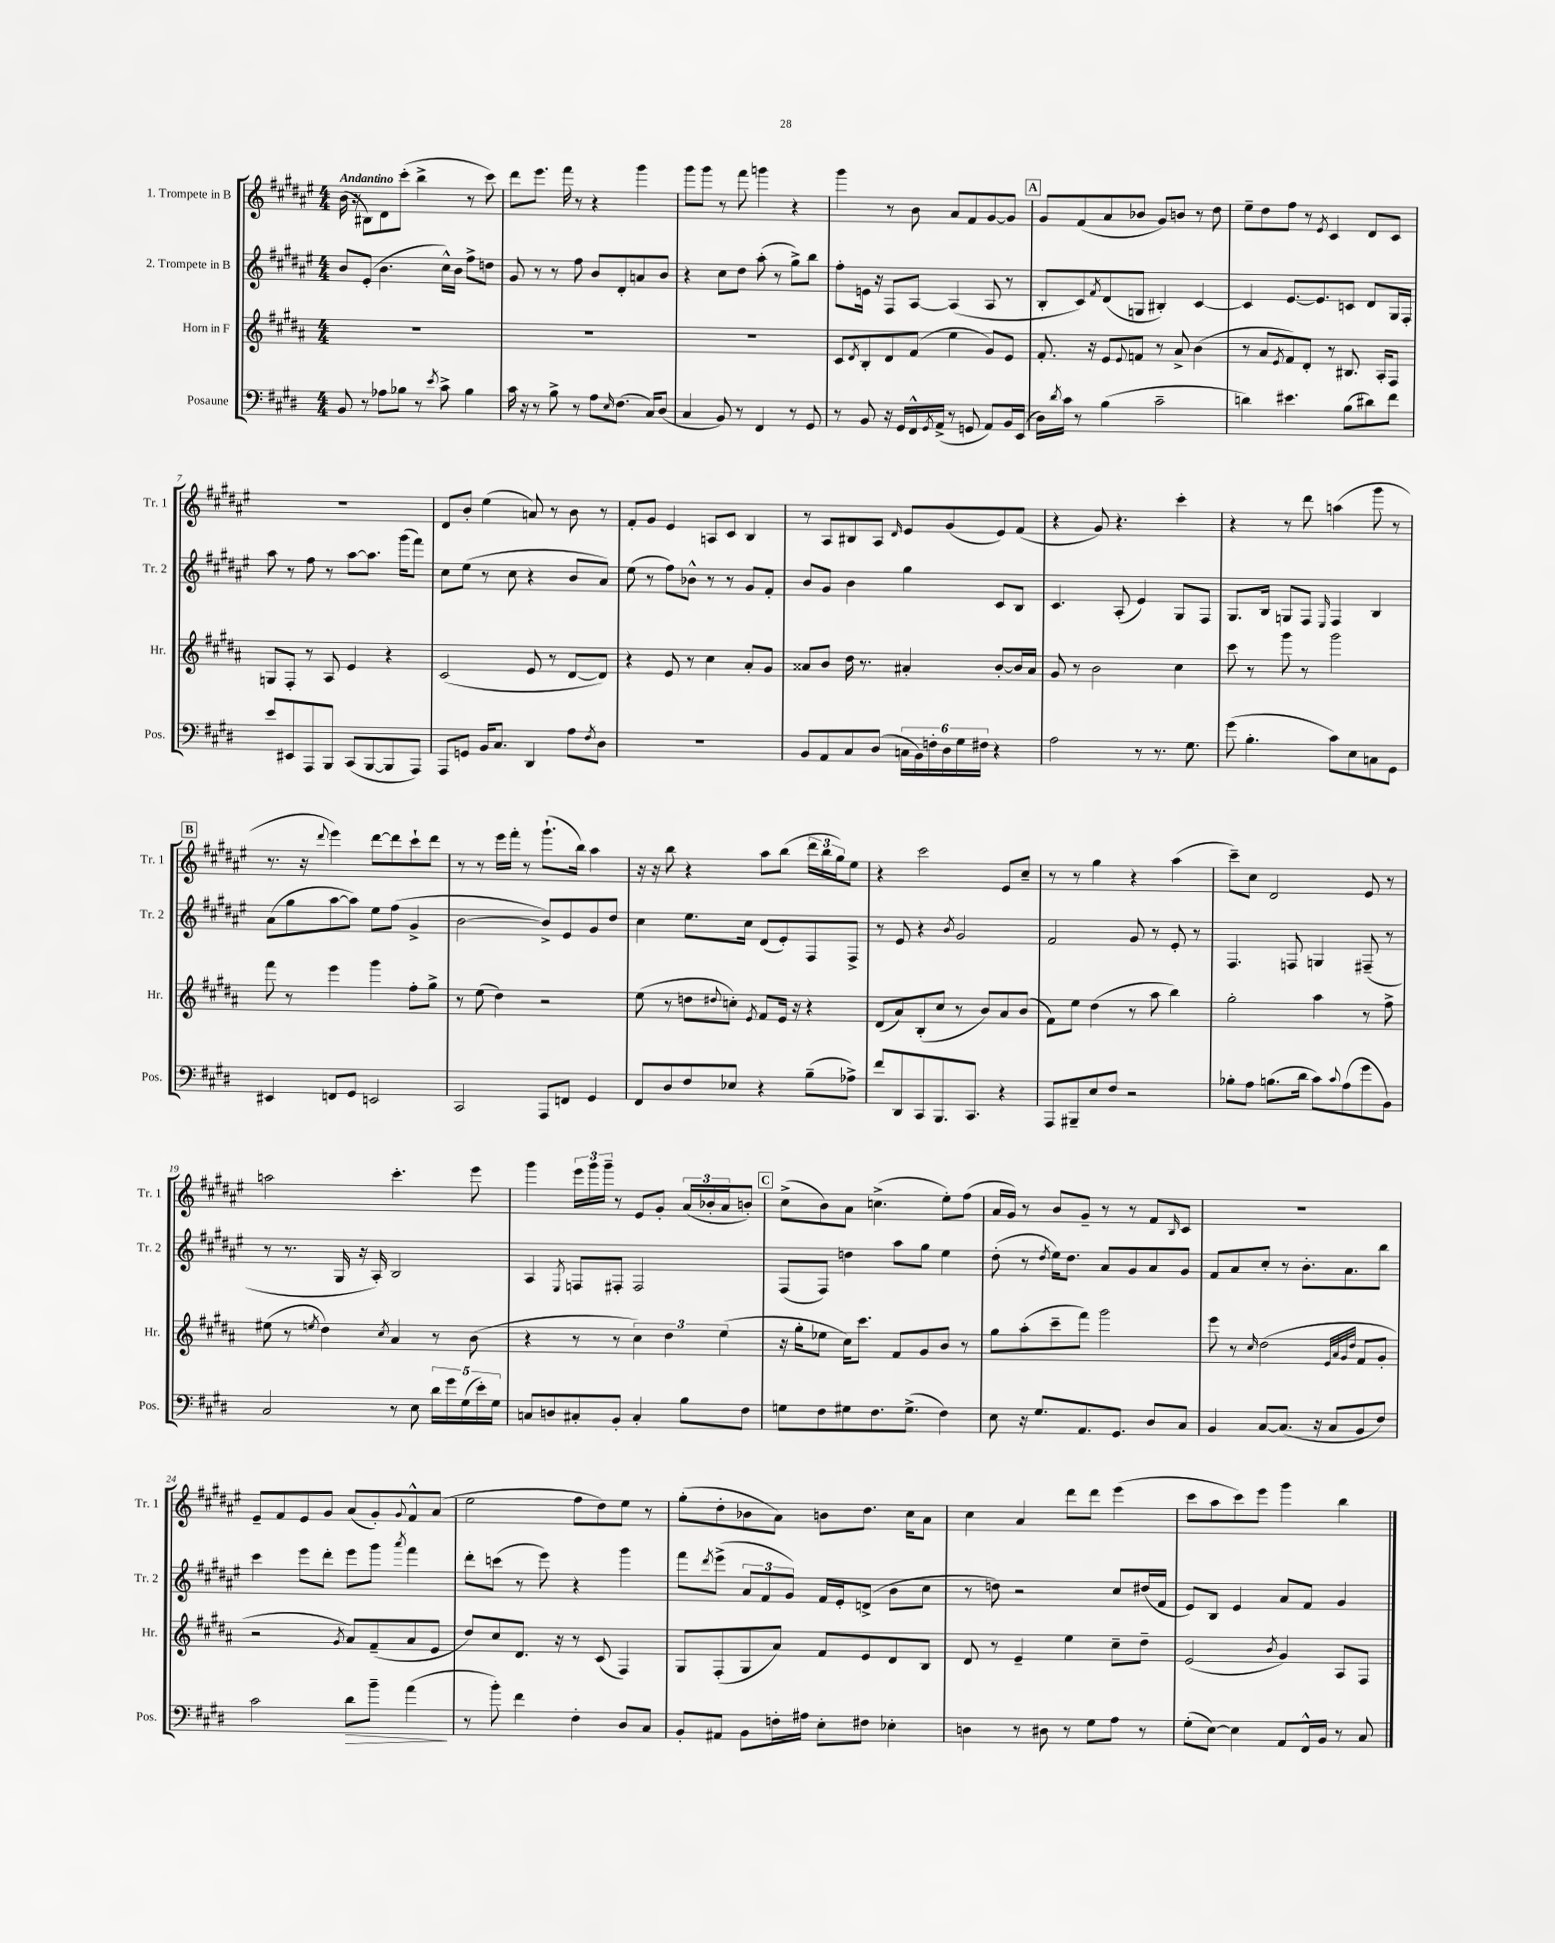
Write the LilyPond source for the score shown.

<<
\new StaffGroup <<
\new Staff = "s0" \with { instrumentName = "1. Trompete in B" shortInstrumentName = "Tr. 1" } {
    \clef treble \key fis \major \numericTimeSignature \time 4/4 \tempo "Andantino"
    b'16( r16 bis8) dis'8 cis'''8-.( b''4-> r8 cis'''8) |
    dis'''8 eis'''8. fis'''16 r8 r4 gis'''4 |
    gis'''8 gis'''8 r8 fis'''8 g'''4 r4 |
    gis'''4 r8 b'8 ais'8 fis'8 gis'8~ gis'8 |
    \mark \markup { \box "A" } gis'8 fis'8( ais'8 bes'8 gis'8) b'8 r8 dis''8 |
    eis''8-- dis''8 fis''8 r8 \acciaccatura { eis'8 } cis'4 dis'8 cis'8 |
    R1 |
    dis'8 b'8-. eis''4( a'8) r8 b'8 r8 |
    fis'8-. gis'8 eis'4 a8 cis'8 b4 |
    r8 ais8 bis8 ais8 \grace { dis'16 } eis'8 gis'8( eis'8) fis'8( |
    r4 gis'8) r4. cis'''4-. |
    r4 r8 dis'''8 a''4( gis'''8 r8 |
    \mark \markup { \box "B" } r8. r16 \appoggiatura { dis'''8 } eis'''4) dis'''8~ dis'''8 cis'''8-! dis'''8 |
    r8 r8 eis'''16 fis'''16-. r8 gis'''8.-!( b''16) ais''4 |
    r16 r16 b''8 r4 ais''8 b''8( \tuplet 3/2 { dis'''16 b''16 gis''16) } eis''8 |
    r4 cis'''2 eis'8 cis''8-- |
    r8 r8 gis''4 r4 ais''4( |
    cis'''8--) cis''8 dis'2 eis'8 r8 |
    a''2 cis'''4.-. eis'''8 |
    gis'''4 \tuplet 3/2 { eis'''16 gis'''16 gis'''16-- } r8 eis'8 gis'8-. \tuplet 3/2 { ais'16( bes'16-. ais'16 } b'8-.) |
    \mark \markup { \box "C" } cis''8->( b'8) ais'8 c''4.->( eis''8-.) fis''8( |
    ais'16 gis'16) r8 b'8 gis'8-- r8 r8 fis'8 \grace { b16 } cis'8 |
    R1 |
    eis'8-- fis'8 eis'8 gis'8 ais'8( gis'8-.) \appoggiatura { gis'8 } fis'8-^ ais'8( |
    eis''2 fis''8 dis''8) eis''8 r8 |
    gis''8-.( dis''8-. bes'8 ais'8) b'8 dis''8. cis''16 ais'8 |
    cis''4 ais'4 dis'''8 dis'''8 eis'''4( |
    cis'''8 ais''8 cis'''8) eis'''8 gis'''4 b''4 \bar "|." |
}
\new Staff = "s1" \with { instrumentName = "2. Trompete in B" shortInstrumentName = "Tr. 2" } {
    \clef treble \key fis \major \numericTimeSignature \time 4/4
    b'8 eis'8-.( b'4. cis''16-^) b'16 fis''8-> d''8 |
    gis'8 r8 r8 fis''8 b'8 dis'8-. a'8 b'8 |
    r4 cis''8 dis''8 ais''8-.( r8 gis''8->) b''8 |
    fis''8-. e'16 r16 fis8 ais8~ ais4( ais8 r8 |
    \mark \markup { \box "A" } b8-. cis'8) \acciaccatura { fis'8 } dis'8( g8 bis4-.) cis'4~ |
    cis'4 eis'8.~ eis'8. c'8 dis'8 gis16 fis16-. |
    ais''8 r8 fis''8 r8 ais''8~ ais''8. gis'''16( fis'''8) |
    cis''8 eis''8( r8 cis''8 r4 b'8 ais'8) |
    eis''8( r8 fis''8) bes'8-^ r8 r8 gis'8 fis'8-. |
    b'8 gis'8 b'4 gis''4 cis'8 b8 |
    cis'4. ais8-.( eis'4) gis8 fis8 |
    gis8. b16 g8 fis8 \grace { eis16 } fis4 b4 |
    \mark \markup { \box "B" } ais'8( gis''8 ais''8~ ais''8) eis''8 fis''8( gis'4-> |
    b'2~ b'8->) eis'8 gis'8 dis''8 |
    cis''4 eis''8. cis''16 dis'8( eis'8-.) fis8 fis8-> |
    r8 eis'8 r4 \acciaccatura { b'8 } gis'2 |
    fis'2 gis'8 r8 eis'8-. r8 |
    fis4. f8 g4 fis8--( r8 |
    r8 r8. gis16 r16 ais16-.) b2 |
    ais4 \acciaccatura { eis8 } f8 fis8-. fis2 |
    \mark \markup { \box "C" } fis8( fis8) d''4 ais''8 gis''8 eis''4 |
    dis''8-.( r8 \acciaccatura { dis''8 } eis''16) dis''8. ais'8 gis'8 ais'8 gis'8 |
    fis'8 ais'8 cis''8-. r8 b'8.-. ais'8. b''8 |
    cis'''4 eis'''8 dis'''8-. eis'''8 gis'''8 \acciaccatura { ais'''8 } fis'''4 |
    dis'''8-. c'''8( r8 eis'''8) r4 gis'''4 |
    fis'''8 \acciaccatura { dis'''8 } eis'''8->( \tuplet 3/2 { ais'8 fis'8 gis'8) } fis'16 eis'16-. d'8->( b'8 cis''8 |
    r8 d''8) r2 cis''8 dis''16( fis'16 |
    eis'8) b8 eis'4 ais'8 fis'8 gis'4 \bar "|." |
}
\new Staff = "s2" \with { instrumentName = "Horn in F" shortInstrumentName = "Hr." } {
    \clef treble \key b \major \numericTimeSignature \time 4/4
    R1 |
    R1 |
    R1 |
    cis'8 \acciaccatura { dis'8 } b8-. dis'8 fis'8( e''4 gis'8) e'8 |
    \mark \markup { \box "A" } fis'8.-. r16 e'8 \appoggiatura { e'8 } f'8 r8 ais'8-> b'4( |
    r8 ais'8 \acciaccatura { e'8 } fis'8) dis'8-. r8 bis8. ais16-. fis8 |
    g8 fis8-. r8 ais8 e'4 r4 |
    cis'2( e'8 r8 dis'8~ dis'8) |
    r4 e'8 r8 cis''4 ais'8-. gis'8 |
    aisis'8 b'8 dis''16 r8. ais'4-. b'8~-. b'16 ais'16 |
    gis'8 r8 b'2 cis''4 |
    cis'''8 r8 gis'''8 r8 gis'''2 |
    \mark \markup { \box "B" } fis'''8 r8 e'''4 gis'''4 fis''8-. gis''8-> |
    r8 e''8( dis''4) r2 |
    e''8( r8 d''8 \appoggiatura { dis''8 } c''8-.) \acciaccatura { e'8 } fis'8 e'16 r16 r4 |
    dis'8( ais'8) b8-.( cis''8 r8 b'8) ais'8 b'8( |
    fis'8) e''8 dis''4( r8 ais''8 b''4) |
    gis''2-. ais''4 r8 fis''8-> |
    eis''8( r8 \acciaccatura { e''8 } dis''4) \acciaccatura { cis''8 } ais'4 r8 b'8( |
    r4 r8 r8 \tuplet 3/2 { cis''4) dis''4 e''4( } |
    \mark \markup { \box "C" } r16 gis''16-. ees''8 cis''16) cis'''8. fis'8 gis'8 b'8 r8 |
    gis''8 ais''8-.( cis'''8-- fis'''8) gis'''2 |
    e'''8 r8 \grace { cis''16 } dis''2( \grace { e'32 ais'32 gis'32 dis''32 } fis'8 gis'8-. |
    r2 \acciaccatura { gis'8 } ais'8) fis'8--( ais'8 e'8 |
    dis''8) cis''8 dis'8. r16 r8 cis'8( fis4) |
    gis8 fis8-.( gis8 ais'8) fis'8 e'8 dis'8 b8 |
    dis'8 r8 e'4-- e''4 cis''8-- dis''8-- |
    e'2( \acciaccatura { b'8 } gis'4) ais8 fis8 \bar "|." |
}
\new Staff = "s3" \with { instrumentName = "Posaune" shortInstrumentName = "Pos." } {
    \clef bass \key e \major \numericTimeSignature \time 4/4
    b,8 r8 aes8 bes8 r8 \acciaccatura { e'8 } cis'8-> bes4 |
    cis'16 r16 r8 b8-> r8 a8 \grace { e16 } fis8.( cis16) dis8( |
    cis4 b,8) r8 fis,4 r8 gis,8 |
    r8 b,8 r16 gis,16 fis,16-^ \acciaccatura { gis,8 } a,16->( r8 g,8 a,8) b,16 e,16( |
    \mark \markup { \box "A" } dis16) \acciaccatura { dis'8 } cis'16 r8 b4( cis'2-- |
    d'4) eis'4. b8( dis'8) fis'8 |
    e'8 eis,8 a,,8 b,,8 cis,8( b,,8~ b,,8 a,,8) |
    a,,8 g,8 b,16 cis8. dis,4 a8 \acciaccatura { fis8 } dis8 |
    R1 |
    b,8 a,8 cis8 dis8( \tuplet 6/4 { c16 b,16) f16-. dis16 gis16 fis16 } r4 |
    a2 r8 r8. gis8. |
    gis'8( b4.-. cis'8) e8 c8 gis,8 |
    \mark \markup { \box "B" } eis,4 f,8 gis,8 e,2 |
    cis,2 a,,8 f,8 gis,4 |
    fis,8 dis8 fis8 ees8 r4 b8--( aes8->) |
    fis'8 dis,8 cis,8 b,,8. cis,8. r4 |
    a,,8 bis,,8-- e8 fis8 r2 |
    bes8-. a8 b8.( dis'16 cis'8) \appoggiatura { cis'8 } a8( gis'8 b,8) |
    cis2 r8 e8 \tuplet 5/4 { dis'16 gis'16 gis16( e'16-.) gis16 } |
    c8 d8 cis8-. b,8-. cis4-. b8 fis8 |
    \mark \markup { \box "C" } g8 fis8 gis8 fis8. gis8.->( fis4) |
    e8 r16 gis8. a,8. gis,8. dis8 cis8 |
    b,4 cis8~ cis8.( r16 cis8 b,8 fis8) |
    cis'2 dis'8\> b'8-- a'4\!( |
    r8 b'8-.) fis'4 fis4-. dis8 cis8 |
    b,8-. ais,8 b,8 f16-. ais16 e8-. fis8 ees4-. |
    d4 r8 dis8 r8 gis8 a8 r8 |
    gis8-.( e8~) e4 a,8 fis,16-^ b,16 r8 cis8 \bar "|." |
}
>>
>>
